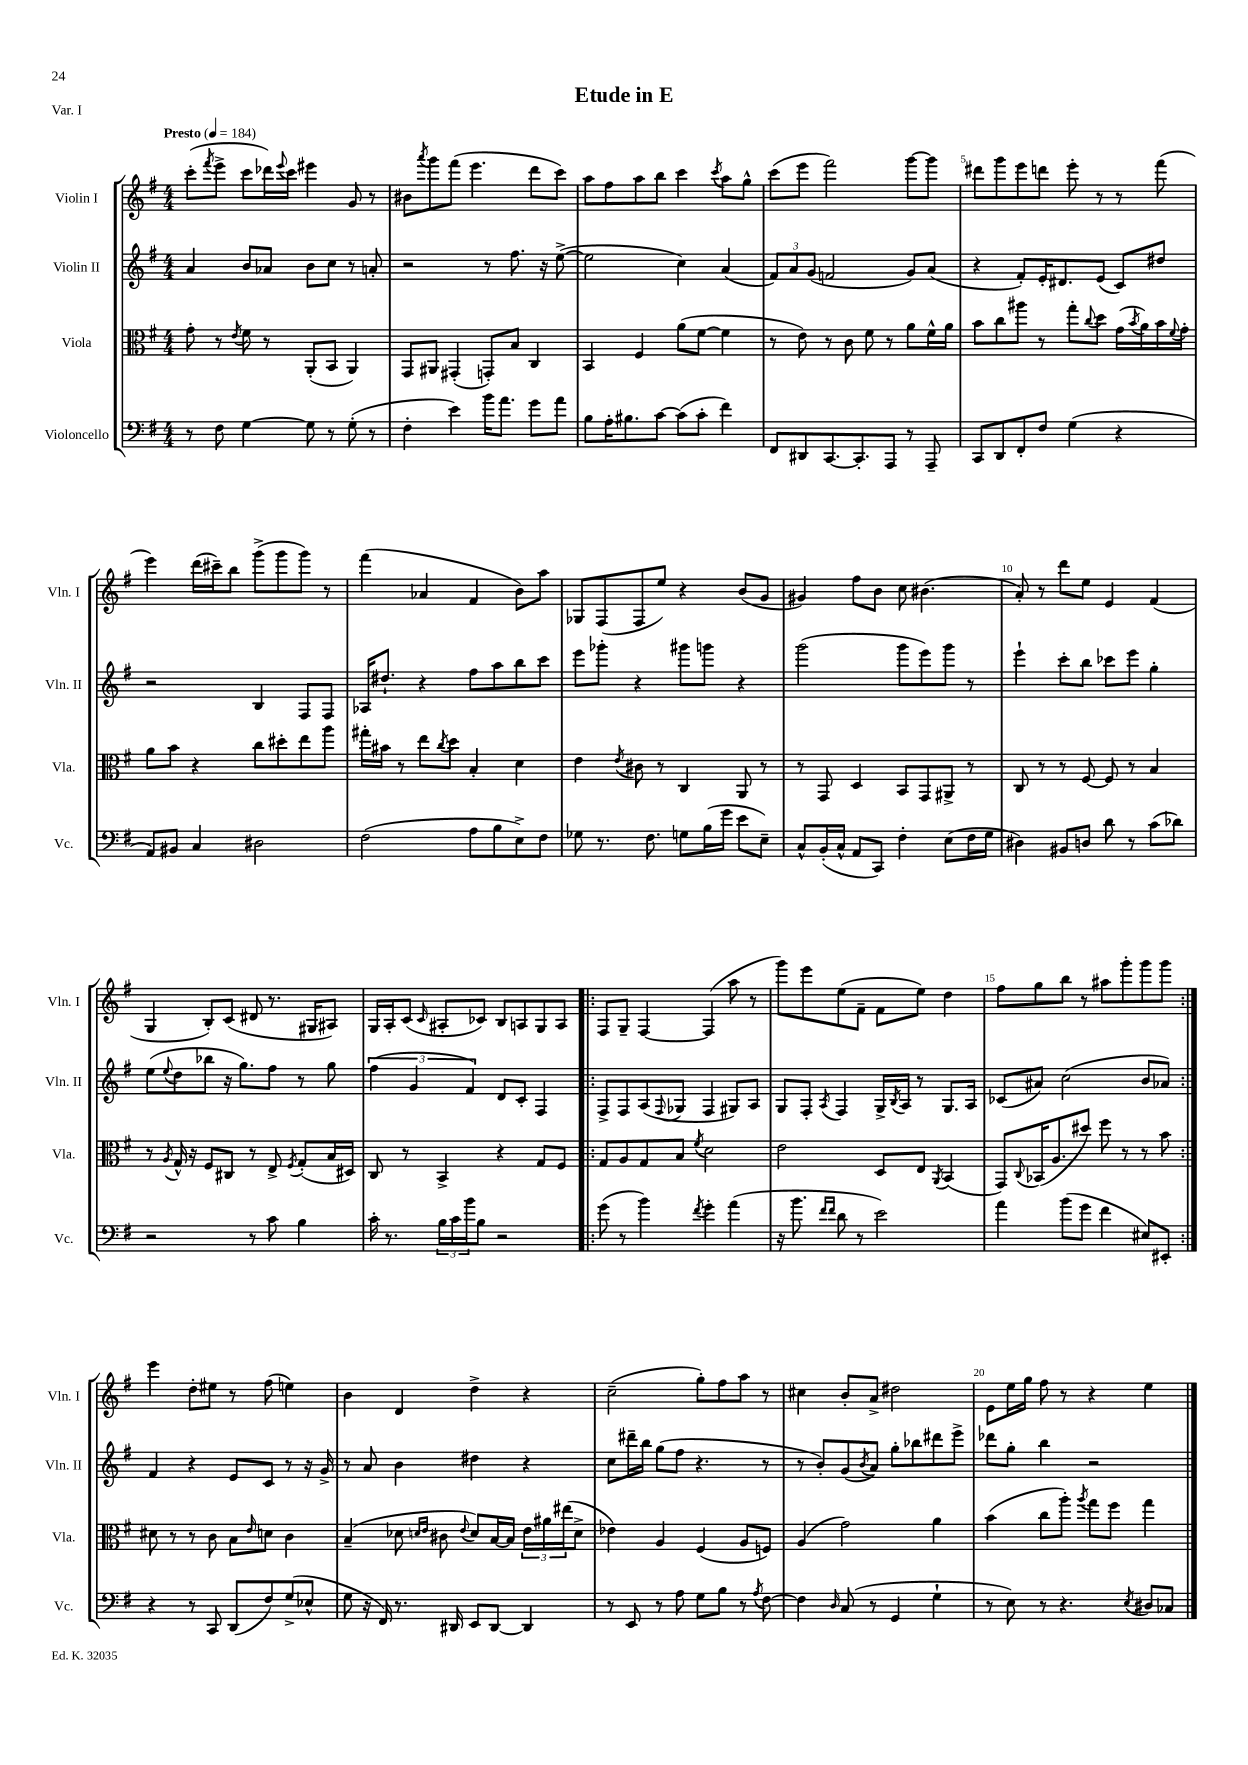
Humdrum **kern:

**kern	**kern	**kern	**kern
*staff4	*staff3	*staff2	*staff1
*clefF4	*clefC3	*clefG2	*clefG2
*k[f#]	*k[f#]	*k[f#]	*k[f#]
*M4/4	*M4/4	*M4/4	*M4/4
*MM184	*MM184	*MM184	*MM184
8r	8g'\	4a/	(8ccc'\L
.	.	.	8qfff#/
8F#\	8r	.	8eee^\J
.	8qe/	.	.
[4G\	8f#\	8b/L	8ccc\L
.	8r	8a-/J	16ddd-\L)
.	.	.	8qqeee/
.	.	.	16ccc\JJ
8G\]	(8AA'/L	8b\L	4eee#\
8r	8BB/J	8cc\J	.
(8G'\	4AA/)	8r	8g/
8r	.	8a'/	8r
=	=	=	=
4F#'\	8GG/L	2r	8b#\L
.	.	.	8qaaa/
.	8AA#/J	.	8ggg\
4e\)	(4GG#'/	.	(8fff#\J
.	.	.	4.eee\
16b\LK	8GG'/L)	8r	.
8.a\J	.	.	.
.	8B/J	8.ff#\	.
8g\L	4C/	.	8ddd\L
.	.	16r	.
8a\J	.	([8ee^\	8ccc\J)
=	=	=	=
8B\L	4BB/	2ee\]	8aa\L
16A'\K	.	.	8ff#\
8.B#\	.	.	.
.	4F#/	.	8aa\
[8c\J	.	.	8bb\J
(8c\]L	(8a\L	4cc\)	4ccc\
8c'\J	[8f#\J	.	.
.	.	.	8qccc/
4f#\)	4f#\]	(4a/	8aa\L
.	.	.	8gg^^\J
=	=	=	=
8FF#/L	8r	12f#/L)	(8ccc\L
.	.	12a/	.
8DD#/	8e\)	.	8eee\J
.	.	(12g/J	.
[8.CC/	8r	2f/	2fff#\)
.	8c\	.	.
8.CC'/]	.	.	.
.	8f#\	.	.
8AAA/J	8r	.	.
8r	8a\L	8g/L)	[8ggg\L
8AAA~/	16f#^^\L	(8a/J	8ggg\]J
.	16a\JJ	.	.
=	=	=	=
8CC/L	8b\L	4r	8ddd#\L
8DD/	8cc\	.	8ggg\
8FF#'/	8aa#\J	8f#'/L)	8eee\
8F#/J	8r	16e'/K	8ddd\J
.	.	8.d#/	.
(4G\	8gg'\L	.	8eee'\
.	8qqcc/	.	.
.	8dd\J	(8e/J	8r
4r	(16g\LL	8c/L)	8r
.	8qb/	.	.
.	16a\)	.	.
.	16b\	8dd#/J	(8fff#\
.	8qqf#/	.	.
.	16g'\JJ	.	.
=	=	=	=
8AA/L)	8a\L	2r	4eee\)
8BB#/J	8b\J	.	.
4C/	4r	.	(16ddd\LL
.	.	.	16ccc#~\J)
.	.	.	8bb\J
2D#\	8cc\L	4B/	(8ggg^\L
.	8dd#'\	.	8ggg\
.	8ee\	8F#/L	8ggg\J)
.	8aa\J	8F#/J	8r
=	=	=	=
(2F#\	16gg#'\LL	16A-/LK	(4fff#\
.	16b#\JJ	8.dd#`/J	.
.	8r	.	.
.	8ee\L	4r	4a-/
.	8qcc/	.	.
.	8dd\J	.	.
8A\L	4B'/	8ff#\L	4f#/
8B\	.	8aa\	.
8E^\)	4d\	8bb\	8b\L)
8F#\J	.	8ccc\J	8aa\J
=	=	=	=
8G-\	4e\	8eee\L	8G-/L
8.r	.	8ggg-'\J	(8F#/
.	8qe/	.	.
.	8c#\	4r	8F#/
8.F#\	.	.	.
.	8r	.	8ee/J)
8G\L	4C/	8ggg#\L	4r
(16B\L	.	8ggg\J	.
16g\JJ	.	.	.
8e\L	8AA/	4r	(8b/L
8E~\J)	8r	.	8g/J
=	=	=	=
8C^^/L	8r	(2ggg\	4g#/)
(16BB'/L	8GG/	.	.
16C^^/JJ	.	.	.
8AA/L	4D/	.	8ff#\L
8CC/J)	.	.	8b\J
4F#'\	8BB/L	8ggg\L	8cc\
.	8GG/	8eee\)	(4.b#\
(8E\L	8AA#^/J	8ggg\J	.
16F#\L	8r	8r	.
16G\JJ	.	.	.
=	=	=	=
4D#\)	8C/	4eee`\	8a'/)
.	8r	.	8r
8BB#/L	8r	8ccc'\L	8ddd\L
8D/J	[8F#/	8bb\J	8ee\J
8d\	8F#/]	8ccc-\L	4e/
8r	8r	8eee\J	.
(8c\L	4B/	4gg'\	(4f#/
8d-\J)	.	.	.
=	=	=	=
2r	8r	(8ee\L	4G/
.	8qA/	8qqee/	.
.	16G^^/	8dd\	.
.	16r	.	.
.	8F#/L	8bb-\J	8B'/L)
.	8C#/J	16r	(8c/J
.	.	8.gg\L)	.
8r	8r	.	8d#/
8c\	8E^/	8ff#\J	8.r
.	8qF#/	.	.
4B\	(8G'/L	8r	.
.	.	.	16G#/LK
.	16B/L	8gg\	8A#/J)
.	16D#/JJ)	.	.
=	=	=	=
16c'\	8C/	(6ff#\	16G/LL
8.r	.	.	16A'/J
.	8r	.	(8c/J
.	.	6g/	.
.	.	.	16qqc/
24B\LL	4BB^/	.	8A#'/L
24c\	.	.	.
24b\J	.	6f#/)	.
8B\J	.	.	8c-/J)
2r	4r	8d/L	8B/L
.	.	8c'/J	8A/
.	8G/L	4F#/	8G/
.	8F#/J	.	8A/J
=!|:	=!|:	=!|:	=!|:
(8g\	8G/L	8F#^/L	8F#/L
8r	8A/	8F#/	8G~/J
4b\)	8G/	(8A/	[4F#/
.	.	8qqF#/	.
.	8B/J	8G-/J	.
8qf#/	8qf#/	.	.
4g'\	2d\	4F#/	(4F#/]
(4a\	.	8G#/L)	8aa\
.	.	8A/J	8r
=	=	=	=
16r	2e\	8G/L	8ggg\L)
8.b\	.	.	.
.	.	8F#'/J	8eee\
16qqf#/LL	.	.	.
16qqf#/JJ	.	8qA/	.
8d\	.	4F#/	(8ee\
8r	.	.	8f#~\J
2e\)	8D/L	16G^/LL	8f#\L
.	.	8qB/	.
.	.	16A/JJ	.
.	8E/J	8r	8ee\J)
.	8qAA/	.	.
.	(4BB/	8.G/L	4dd\
.	.	16A/Jk	.
=	=	=	=
4a\	8GG/L)	(8c-/L	8ff#\L
.	8qqC/	.	.
.	(16BB-/K	8a#/J)	8gg\
.	8.A/	.	.
(8b\L	.	(2cc\	8bb\J
8g\J	8dd#/J)	.	8r
4f#\	8ff#\	.	8aa#\L
.	8r	.	8ggg'\
8E#/L)	8r	8b/L	8ggg\
8EE#'/J	8b\	8a-/J)	8ggg\J
=:|!	=:|!	=:|!	=:|!
4r	8d#\	4f#/	4eee\
.	8r	.	.
8r	8r	4r	8dd'\L
8CC/	8c\	.	8ee#\J
(8DD/L	8B\L	8e/L	8r
.	16qqe/	.	.
8F#/)	8d\J	8c/J	(8ff#\
(8G^/	4c\	8r	4ee\)
8E-^^/J	.	16r	.
.	.	16g^/	.
=	=	=	=
8G\	(4B~/	8r	4b\
16r	.	8a/	.
16FF#/)	.	.	.
8.r	8d-\	4b\	4d/
.	16qqd/LL	.	.
.	16qqe/JJ	.	.
.	8c#\	.	.
16DD#/	.	.	.
.	8qqe/	.	.
8EE/L	8d/L)	4dd#\	4dd^\
[8DD#/J	[16B/L	.	.
.	16B/]JJ	.	.
4DD#/]	24e\LL	4r	4r
.	24a#\	.	.
.	(24ee#\J	.	.
.	8d^\J	.	.
=	=	=	=
8r	4e-\)	8cc\L	(2cc~\
8EE/	.	16ddd#~\L	.
.	.	16bb\JJ	.
8r	4A/	(8gg\L	.
8A\	.	8ff#\J	.
8G\L	(4F#/	4.r	8gg'\L)
8B\J	.	.	8ff#\
8r	8A/L	.	8aa\J
8qA/	.	.	.
[8F#\	8F/J)	8r	8r
=	=	=	=
4F#\]	(4A/	8r	4cc#\
.	.	8b'/L)	.
16qqD/	.	.	.
(8C/	2g\)	(8g/	8b'/L
.	.	8qb/	.
8r	.	8a/J)	8a^/J
4GG/	.	8gg'\L	2dd#\
.	.	8bb-\	.
4G`\	4a\	8ddd#\	.
.	.	8eee^\J	.
=	=	=	=
8r	(4b\	8ddd-\L	8e\L
8E\)	.	8gg'\J	16ee\L
.	.	.	16gg\JJ
8r	8cc\L	4bb\	8ff#\
4.r	8aa'\J)	.	8r
.	8qaa/	.	.
.	8gg\L	2r	4r
.	8ff#\J	.	.
8qE/	.	.	.
8D#/L	4gg\	.	4ee\
8C-/J	.	.	.
==	==	==	==
*-	*-	*-	*-
